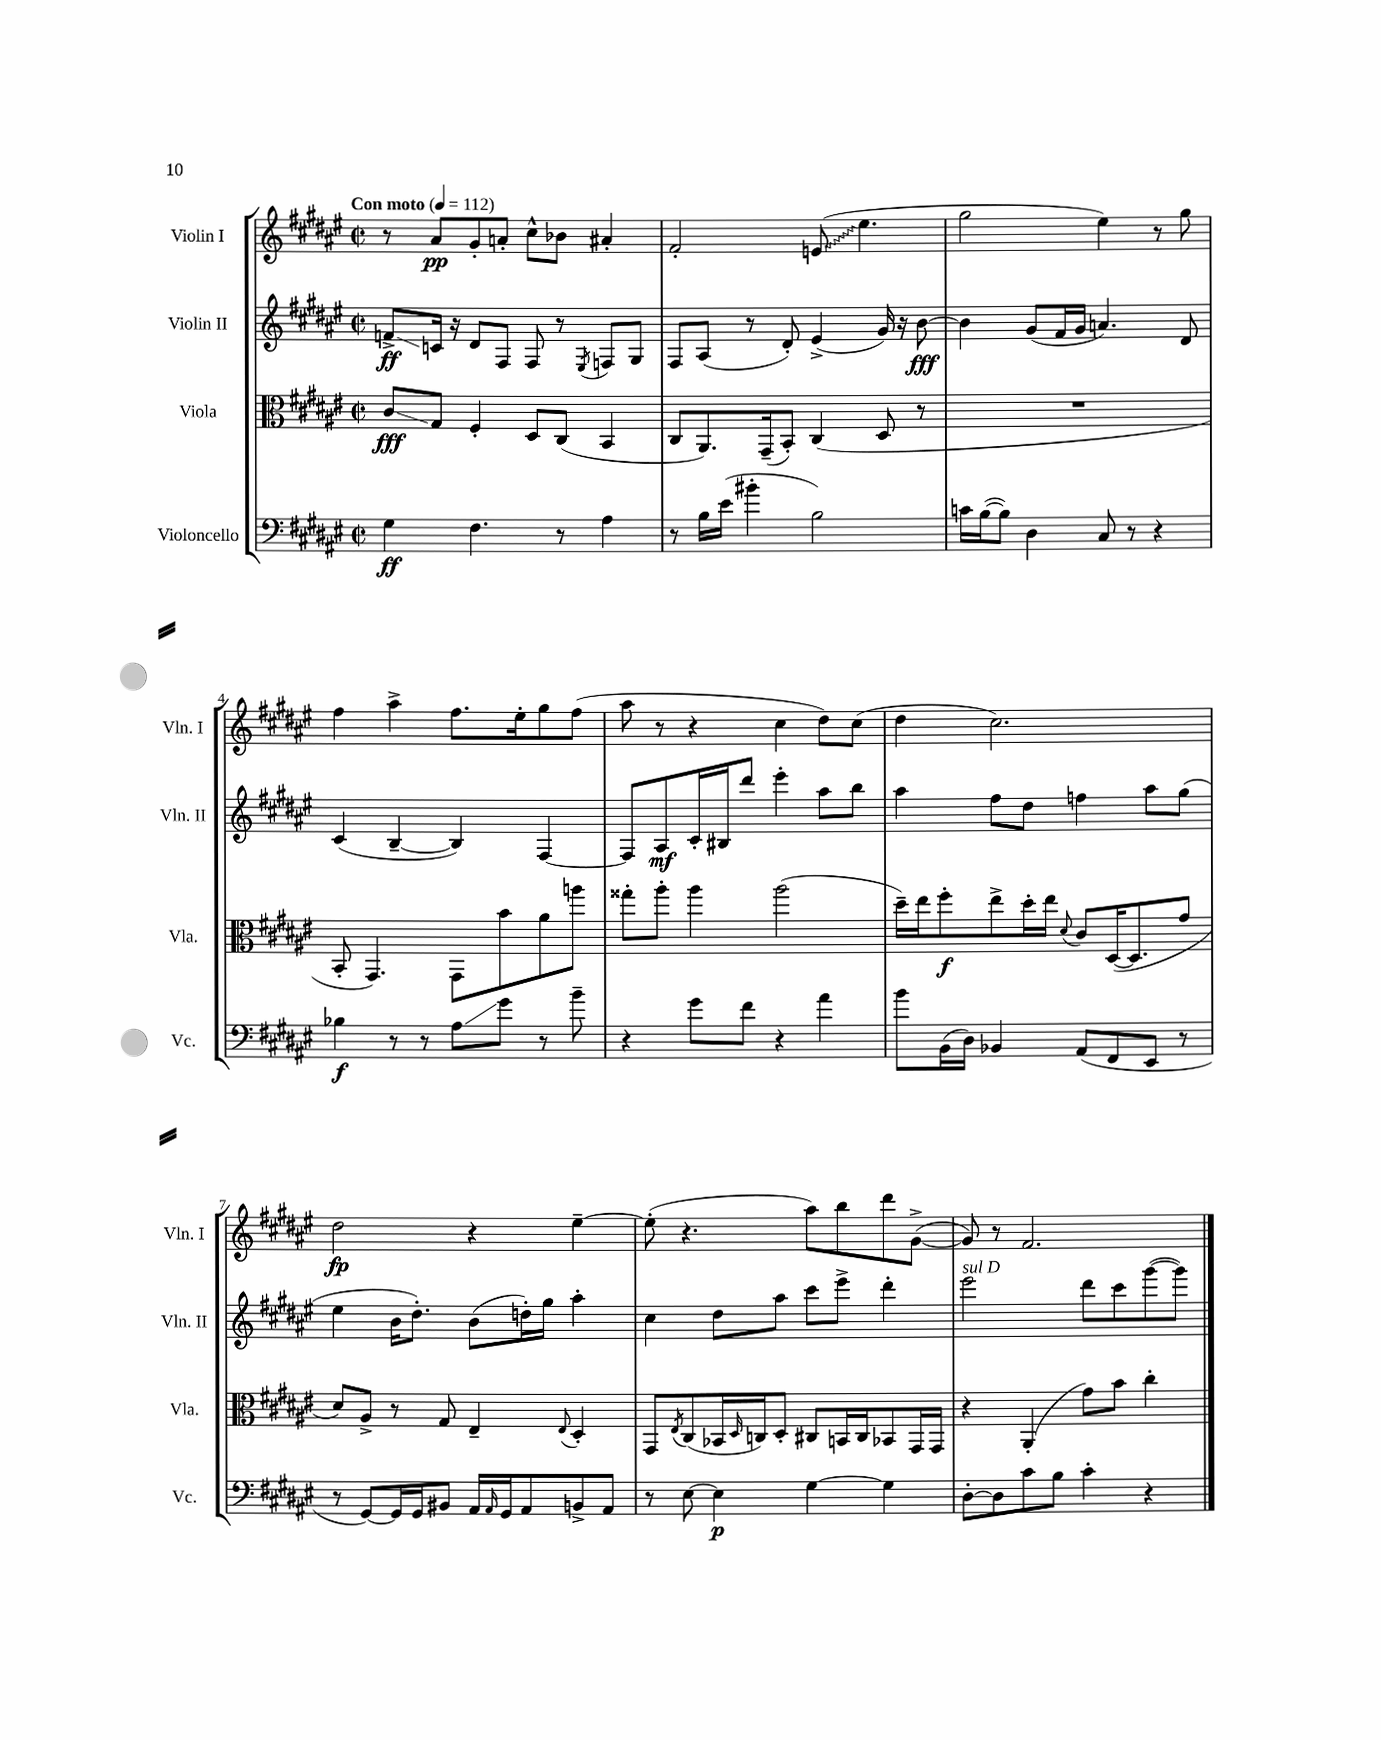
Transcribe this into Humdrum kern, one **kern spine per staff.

**kern	**kern	**kern	**kern
*staff4	*staff3	*staff2	*staff1
*clefF4	*clefC3	*clefG2	*clefG2
*k[f#c#g#d#a#e#]	*k[f#c#g#d#a#e#]	*k[f#c#g#d#a#e#]	*k[f#c#g#d#a#e#]
*M2/2	*M2/2	*M2/2	*M2/2
*met(c|)	*met(c|)	*met(c|)	*met(c|)
*MM112	*MM112	*MM112	*MM112
4G#	8c#	8f^	8r
.	8G#	16c	8a#
.	.	16r	.
4.F#	4F#'	8d#	8g#'
.	.	8F#	8a'
.	8D#	8F#	8cc#^^
8r	(8C#	8r	8b-
.	.	8qE#	.
4A#	4BB	8F	4a#'
.	.	8G#	.
=	=	=	=
8r	8C#	8F#	2f#'
16B	8.AA#)	(8A#	.
(16e#	.	.	.
4b#'	.	8r	.
.	(16GG#~	.	.
.	8BB')	8d#')	.
2B)	(4C#	(4e#^	(8e
.	.	.	4.ee#
.	8D#	16g#)	.
.	.	16r	.
.	8r	[8b	.
=	=	=	=
16c	1r	4b]	2gg#
([16B	.	.	.
8B])	.	.	.
4D#	.	(8g#	.
.	.	16f#	.
.	.	16g#	.
8C#	.	4.a)	4ee#)
8r	.	.	.
4r	.	.	8r
.	.	8d#	8gg#
=	=	=	=
4B-	8BB'	(4c#	4ff#
.	4.GG#)	.	.
8r	.	[4B~	4aa#^
8r	.	.	.
8A#	8GG#	4B])	8.ff#
8g#	8b	.	.
.	.	.	16ee#'
8r	8a#	[4F#	8gg#
8b~	8aa	.	(8ff#
=	=	=	=
4r	8gg##'	8F#]	8aa#
.	8aa#'	8A#	8r
8g#	4aa#	16c#'	4r
.	.	16B#	.
8f#	.	8ddd#	.
4r	(2aa#	4eee#'	4cc#
4a#	.	8aa#	8dd#)
.	.	8bb	(8cc#
=	=	=	=
8b	16dd#~)	4aa#	4dd#
.	16ee#	.	.
(16BB	8ff#'	.	.
16D#)	.	.	.
4BB-	8ee#^	8ff#	2.cc#)
.	16dd#'	8dd#	.
.	16ee#	.	.
.	8qqd#	.	.
(8AA#	8c#	4ff	.
8FF#	([16D#	.	.
.	8.D#]	.	.
8EE#	.	8aa#	.
8r	8g#	(8gg#	.
=	=	=	=
8r	8d#)	4ee#	2dd#
[8GG#)	8A#^	.	.
16GG#]	8r	16b	.
16GG#	.	8.dd#')	.
8BB#	8G#	.	.
16AA#	4E#~	(8b	4r
16qqAA#	.	.	.
16GG#	.	.	.
8AA#	.	16dd')	.
.	.	16gg#	.
.	8qqE#	.	.
8BB^	4D#'	4aa#'	[4ee#~
8AA#	.	.	.
=	=	=	=
8r	8GG#	4cc#	(8ee#']
.	8qE#	.	.
[8E#	(8C#	.	4.r
4E#]	16BB-	8dd#	.
.	16qqD#	.	.
.	16C)	.	.
.	8D#'	8aa#	.
[4G#	8C#	8ccc#	8aa#)
.	16BB	8eee#^	8bb
.	16C#	.	.
4G#]	8BB-	4ddd#'	8ddd#
.	16GG#	.	([8g#^
.	16GG#	.	.
=	=	=	=
[8D#'	4r	2eee#	8g#])
8D#]	.	.	8r
8c#	(4AA#'	.	2.f#
8B	.	.	.
4c#'	8g#)	8ddd#	.
.	8b	8ccc#	.
4r	4cc#'	([8ggg#	.
.	.	8ggg#])	.
==	==	==	==
*-	*-	*-	*-
